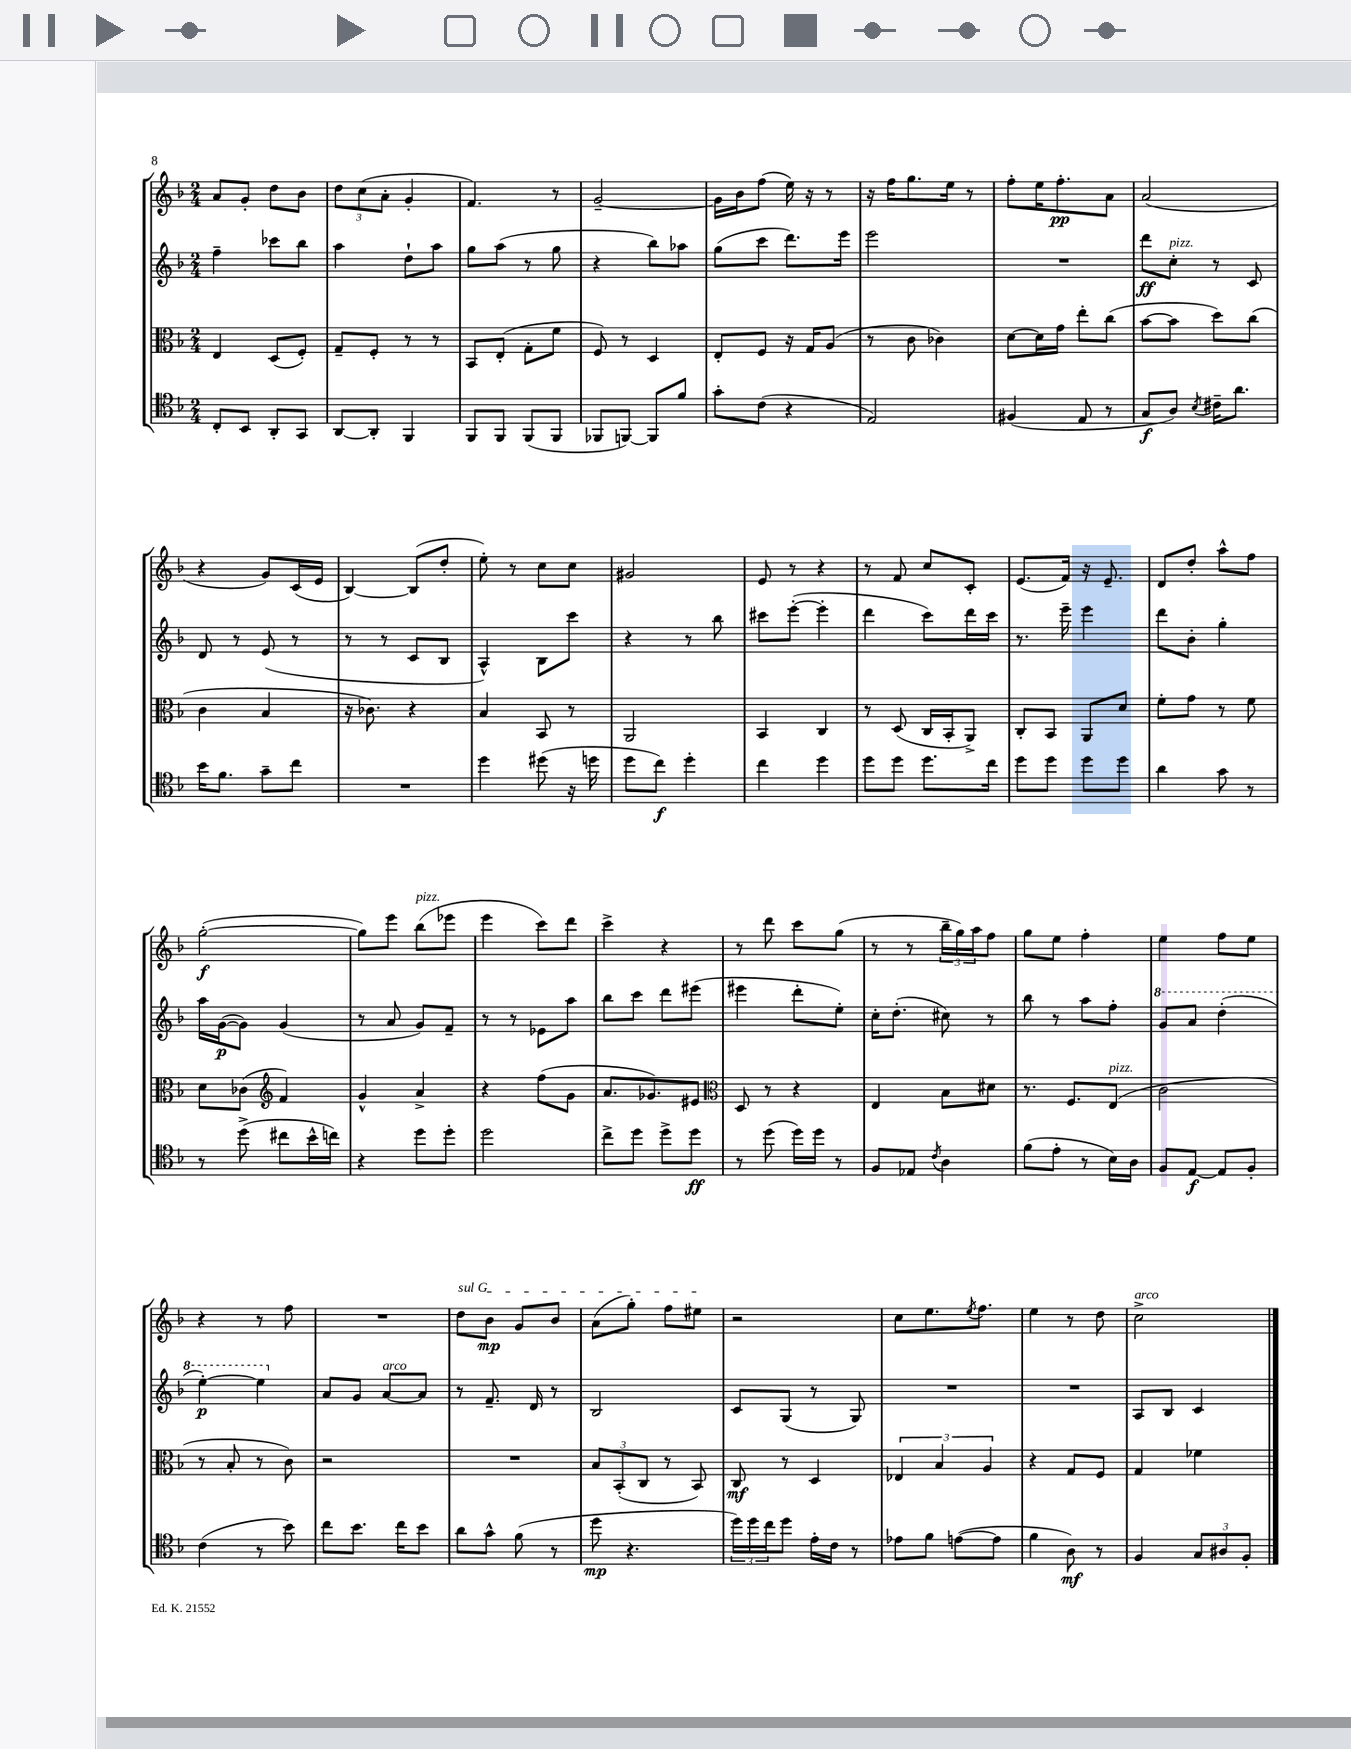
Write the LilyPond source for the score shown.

<<
\new StaffGroup <<
\new Staff = "s0" {
    \clef treble \key f \major \numericTimeSignature \time 2/4
    a'8 g'8-. d''8 bes'8 |
    \tuplet 3/2 { d''8 c''8( a'8-. } g'4-. |
    f'4.) r8 |
    g'2~-- |
    g'16 bes'16 f''8( e''16) r16 r8 |
    r16 f''16 g''8. e''16 r8 |
    f''8-. e''16 f''8.-.\pp a'8 |
    a'2( |
    r4 g'8) c'16( e'16 |
    bes4~) bes8( d''8-. |
    e''8-.) r8 c''8 c''8 |
    gis'2 |
    e'8 r8 r4 |
    r8 f'8 c''8 c'8-. |
    e'8.( f'16) r16 e'8.-- |
    d'8 d''8-. a''8-^ f''8 |
    g''2~-.\f( |
    g''8) e'''8 bes''8^\markup { \italic "pizz." }( ees'''8 |
    e'''4 c'''8) d'''8 |
    c'''4-> r4 |
    r8 d'''8 c'''8 g''8( |
    r8 r8 \tuplet 3/2 { bes''16-- g''16) a''16 } f''8 |
    g''8 e''8 f''4-. |
    e''4 f''8 e''8 |
    r4 r8 f''8 |
    R2 |
    \once \override TextSpanner.bound-details.left.text = \markup { \italic "sul G" } d''8\startTextSpan bes'8\mp g'8 bes'8 |
    a'8( g''8-.) f''8 eis''8\stopTextSpan |
    r2 |
    c''8 e''8. \acciaccatura { e''8 } f''8. |
    e''4 r8 d''8 |
    c''2->^\markup { \italic "arco" } \bar "|." |
}
\new Staff = "s1" {
    \clef treble \key f \major \numericTimeSignature \time 2/4
    f''4-- ces'''8 bes''8 |
    a''4 d''8-! a''8 |
    g''8 a''8( r8 g''8 |
    r4 bes''8) aes''8 |
    g''8( c'''8 d'''8.) e'''16 |
    e'''2 |
    R2 |
    d'''8\ff c''8-.^\markup { \italic "pizz." } r8 c'8 |
    d'8 r8 e'8( r8 |
    r8 r8 c'8 bes8 |
    a4-^) bes8 c'''8 |
    r4 r8 bes''8 |
    cis'''8 e'''8~-.( e'''4-. |
    d'''4 c'''8) d'''16 c'''16 |
    r8. e'''16-- e'''4 |
    d'''8 bes'8-. g''4-. |
    a''16 g'16~\p( g'8) g'4( |
    r8 a'8 g'8) f'8-- |
    r8 r8 ees'8 a''8 |
    bes''8 c'''8 d'''8 eis'''8( |
    eis'''4 d'''8-. e''8-.) |
    c''16-. d''8.-.( cis''8) r8 |
    bes''8 r8 a''8 f''8-. |
    \ottava #1 g''8 a''8 d'''4-.( |
    e'''4~-.\p) e'''4 \ottava #0 |
    a'8 g'8 a'8~^\markup { \italic "arco" } a'8 |
    r8 f'8.-- d'16 r8 |
    bes2 |
    c'8 g8( r8 g8) |
    R2 |
    R2 |
    a8 bes8 c'4 \bar "|." |
}
\new Staff = "s2" {
    \clef alto \key f \major \numericTimeSignature \time 2/4
    e4 d8( f8-.) |
    g8-- f8-. r8 r8 |
    bes,8 e8-.( g8-. f'8 |
    f8) r8 d4 |
    e8-. f8 r16 g16 a8( |
    r8 c'8 ces'4) |
    d'8~ d'16 g'16 e''8-. c''8( |
    bes'8~ bes'8 d''8) c''8( |
    c'4 bes4 |
    r16 ces'8.) r4 |
    bes4 bes,8 r8 |
    a,2 |
    bes,4 c4 |
    r8 d8( c16 bes,16-. a,8->) |
    c8-. bes,8 a,8 d'8 |
    f'8-. g'8 r8 f'8 |
    d'8 ces'8( \clef treble f'4) |
    g'4-^ a'4-> |
    r4 f''8( g'8 |
    a'8. ges'8.) eis'8 |
    \clef alto d8 r8 r4 |
    e4 bes8 dis'8 |
    r8. f8. e8^\markup { \italic "pizz." }( |
    c'2 |
    r8 bes8-. r8 c'8) |
    r2 |
    R2 |
    \tuplet 3/2 { bes8 bes,8-.( c8 } r8 bes,8) |
    c8\mf r8 d4 |
    \tuplet 3/2 { ees4 bes4 a4 } |
    r4 g8 f8 |
    g4 fes'4 \bar "|." |
}
\new Staff = "s3" {
    \clef tenor \key f \major \numericTimeSignature \time 2/4
    c8-. bes,8 a,8-. g,8 |
    a,8~ a,8-. f,4 |
    f,8 f,8 f,8( f,8 |
    fes,8 f,8~) f,8 f'8 |
    g'8-. c'8( r4 |
    e2) |
    fis4( e8 r8 |
    g8\f a8) \acciaccatura { bes8 } cis'16-- a'8. |
    bes'16 f'8. g'8-- c''8 |
    R2 |
    d''4 dis''8( r16 d''16 |
    d''8 c''8\f) d''4-. |
    c''4 d''4 |
    d''8 d''8 d''8. c''16 |
    d''8 d''8 d''8 d''8 |
    a'4 g'8 r8 |
    r8 d''8->( cis''8 bes'16-^ c''16) |
    r4 d''8 d''8-. |
    d''2 |
    c''8-> d''8 d''8-> d''8\ff |
    r8 d''8( d''16) d''16 r8 |
    f8 ees8 \acciaccatura { c'8 } a4 |
    f'8( e'8-. r8 bes16) a16 |
    f8 e8~\f e8 f8-. |
    c'4( r8 bes'8) |
    c''8 bes'8. c''16 bes'8 |
    a'8 g'8-^ f'8( r8 |
    d''8\mp r4. |
    \tuplet 3/2 { d''16) d''16 c''16 } d''8 e'16-. c'16 r8 |
    ees'8 f'8 e'8~( e'8 |
    f'4 a8\mf) r8 |
    f4 \tuplet 3/2 { g8 ais8 f8-. } \bar "|." |
}
>>
>>
\layout { \context { \Score \remove "Bar_number_engraver" } }
